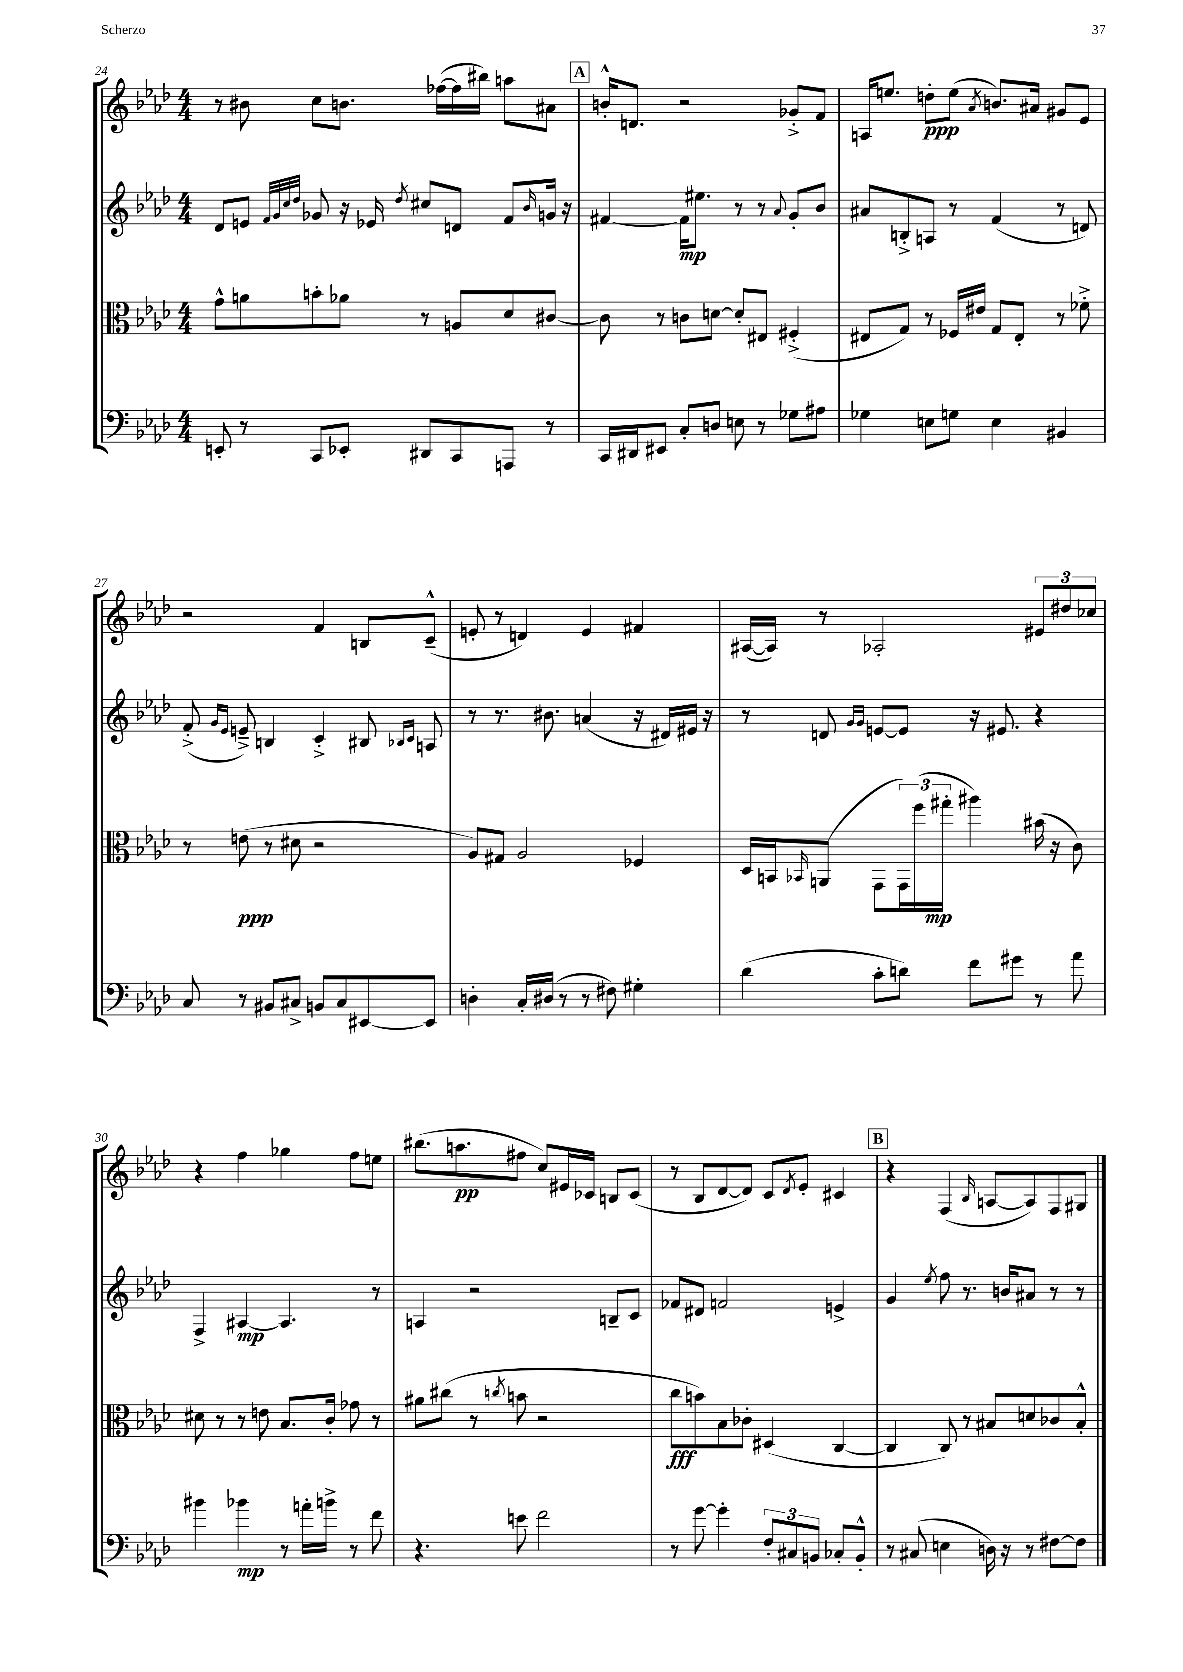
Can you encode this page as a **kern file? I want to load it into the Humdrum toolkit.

**kern	**kern	**kern	**kern
*staff4	*staff3	*staff2	*staff1
*clefF4	*clefC3	*clefG2	*clefG2
*k[b-e-a-d-]	*k[b-e-a-d-]	*k[b-e-a-d-]	*k[b-e-a-d-]
*M4/4	*M4/4	*M4/4	*M4/4
8EE'	8g^^	8d-	8r
8r	8a	8e	8b#
.	.	32qqf	.
.	.	32qqg	.
.	.	32qqcc	.
.	.	32qqdd-	.
8CC	8b'	8g-	8cc
8EE-'	8a-	16r	8.b
.	.	16e-	.
.	.	8qdd-	.
8DD#	8r	8cc#	.
.	.	.	([16ff-
8CC	8A	8d	16ff-]
.	.	.	16bb#)
8AAA	8d-	8f	8aa
.	.	16qqb-	.
8r	[8c#	16g	8a#
.	.	16r	.
=	=	=	=
16CC	8c#]	[4f#	16b'^^
16DD#	.	.	8.d
8EE#	8r	.	.
8C'	8c	16f#]	2r
.	.	8.ee#	.
8D	[8d	.	.
8E	8d']	8r	.
8r	8E#	8r	.
.	.	8qqa-	.
8G-	(4F#'^	8g'	8g-'^
8A#	.	8b-	8f
=	=	=	=
4G-	8E#	8a#	16A
.	.	.	8.ee
.	8G)	8B'^	.
8E	8r	8A	8dd'
8G	16F-	8r	(8ee
.	16e#	.	.
.	.	.	8qa-
4E	8G	(4f	8.b)
.	8E#'	.	.
.	.	.	16a#
4BB#	8r	8r	8g#
.	8f-'^	8d)	8e-
=	=	=	=
8C	8r	(8f'^	2r
.	.	16qqg	.
.	.	16qqe-	.
8r	(8e	8e~^)	.
8BB#	8r	4B	.
8C#^	8d#	.	.
8BB	2r	4c'^	4f
8C#	.	.	.
[8EE#	.	8B#	8B
.	.	16qqB-	.
.	.	16qqc	.
8EE#]	.	8A	(8c~^^
=	=	=	=
4D'	8A-)	8r	8e'
.	8G#	8.r	8r
16C'	2A-	.	4d)
(16D#	.	8.b#	.
8r	.	.	.
8r	.	(4a	4e
8F#)	.	.	.
4G#'	4F-	16r	4f#
.	.	16d#)	.
.	.	16e#	.
.	.	16r	.
=	=	=	=
(4d-	16D-	8r	([16A#
.	16BB	.	16A#])
.	16qqBB-	.	.
.	(8AA	8d	8r
.	.	16qqg	.
.	.	16qqg	.
8c'	8GG	[8e	2A-'
8d)	24GG)	8e]	.
.	(24ff	.	.
.	24gg#'	.	.
8f	4aa#)	16r	.
.	.	8.e#	.
8g#	.	.	.
8r	(16b#	4r	12e#
.	16r	.	.
.	.	.	12dd#
8a-	8c)	.	.
.	.	.	12cc-
=	=	=	=
4b#	8d#	4F^	4r
.	8r	.	.
4b-	8r	[4A#	4ff
.	8e	.	.
8r	8.B-	4.A#]	4gg-
16a'	.	.	.
16b^	16c'	.	.
8r	8g-	.	8ff
8f	8r	8r	8ee
=	=	=	=
4.r	8a#	4A	(8.bb#
.	(8cc#	.	.
.	.	.	8.aa
.	8r	2r	.
.	8qcc	.	.
8e	8b	.	8ff#
2f	2r	.	8cc)
.	.	.	16e#
.	.	.	16c-
.	.	8B~	8B
.	.	8c	(8c-
=	=	=	=
8r	8cc	8f-	8r
[8g	8b)	8d#	8B-
4g']	8B-	2f	[8d-
.	8c-'	.	8d-])
12F'	(4D#	.	8c
12C#	.	.	.
.	.	.	8qd-
.	.	.	8e-'
12BB	.	.	.
8C-'	[4C	4e^	4c#
8BB'^^	.	.	.
=	=	=	=
8r	4C]	4g	4r
(8C#	.	.	.
.	.	8qee-	.
4E	8C)	8ff	(4F
.	8r	8.r	.
.	.	.	16qqB-
16D)	8B#	.	[8A
16r	.	16b	.
8r	8d	8a#	8A])
[8F#	8c-	8r	8F
8F#]	8B#'^^	8r	8G#
==	==	==	==
*-	*-	*-	*-
